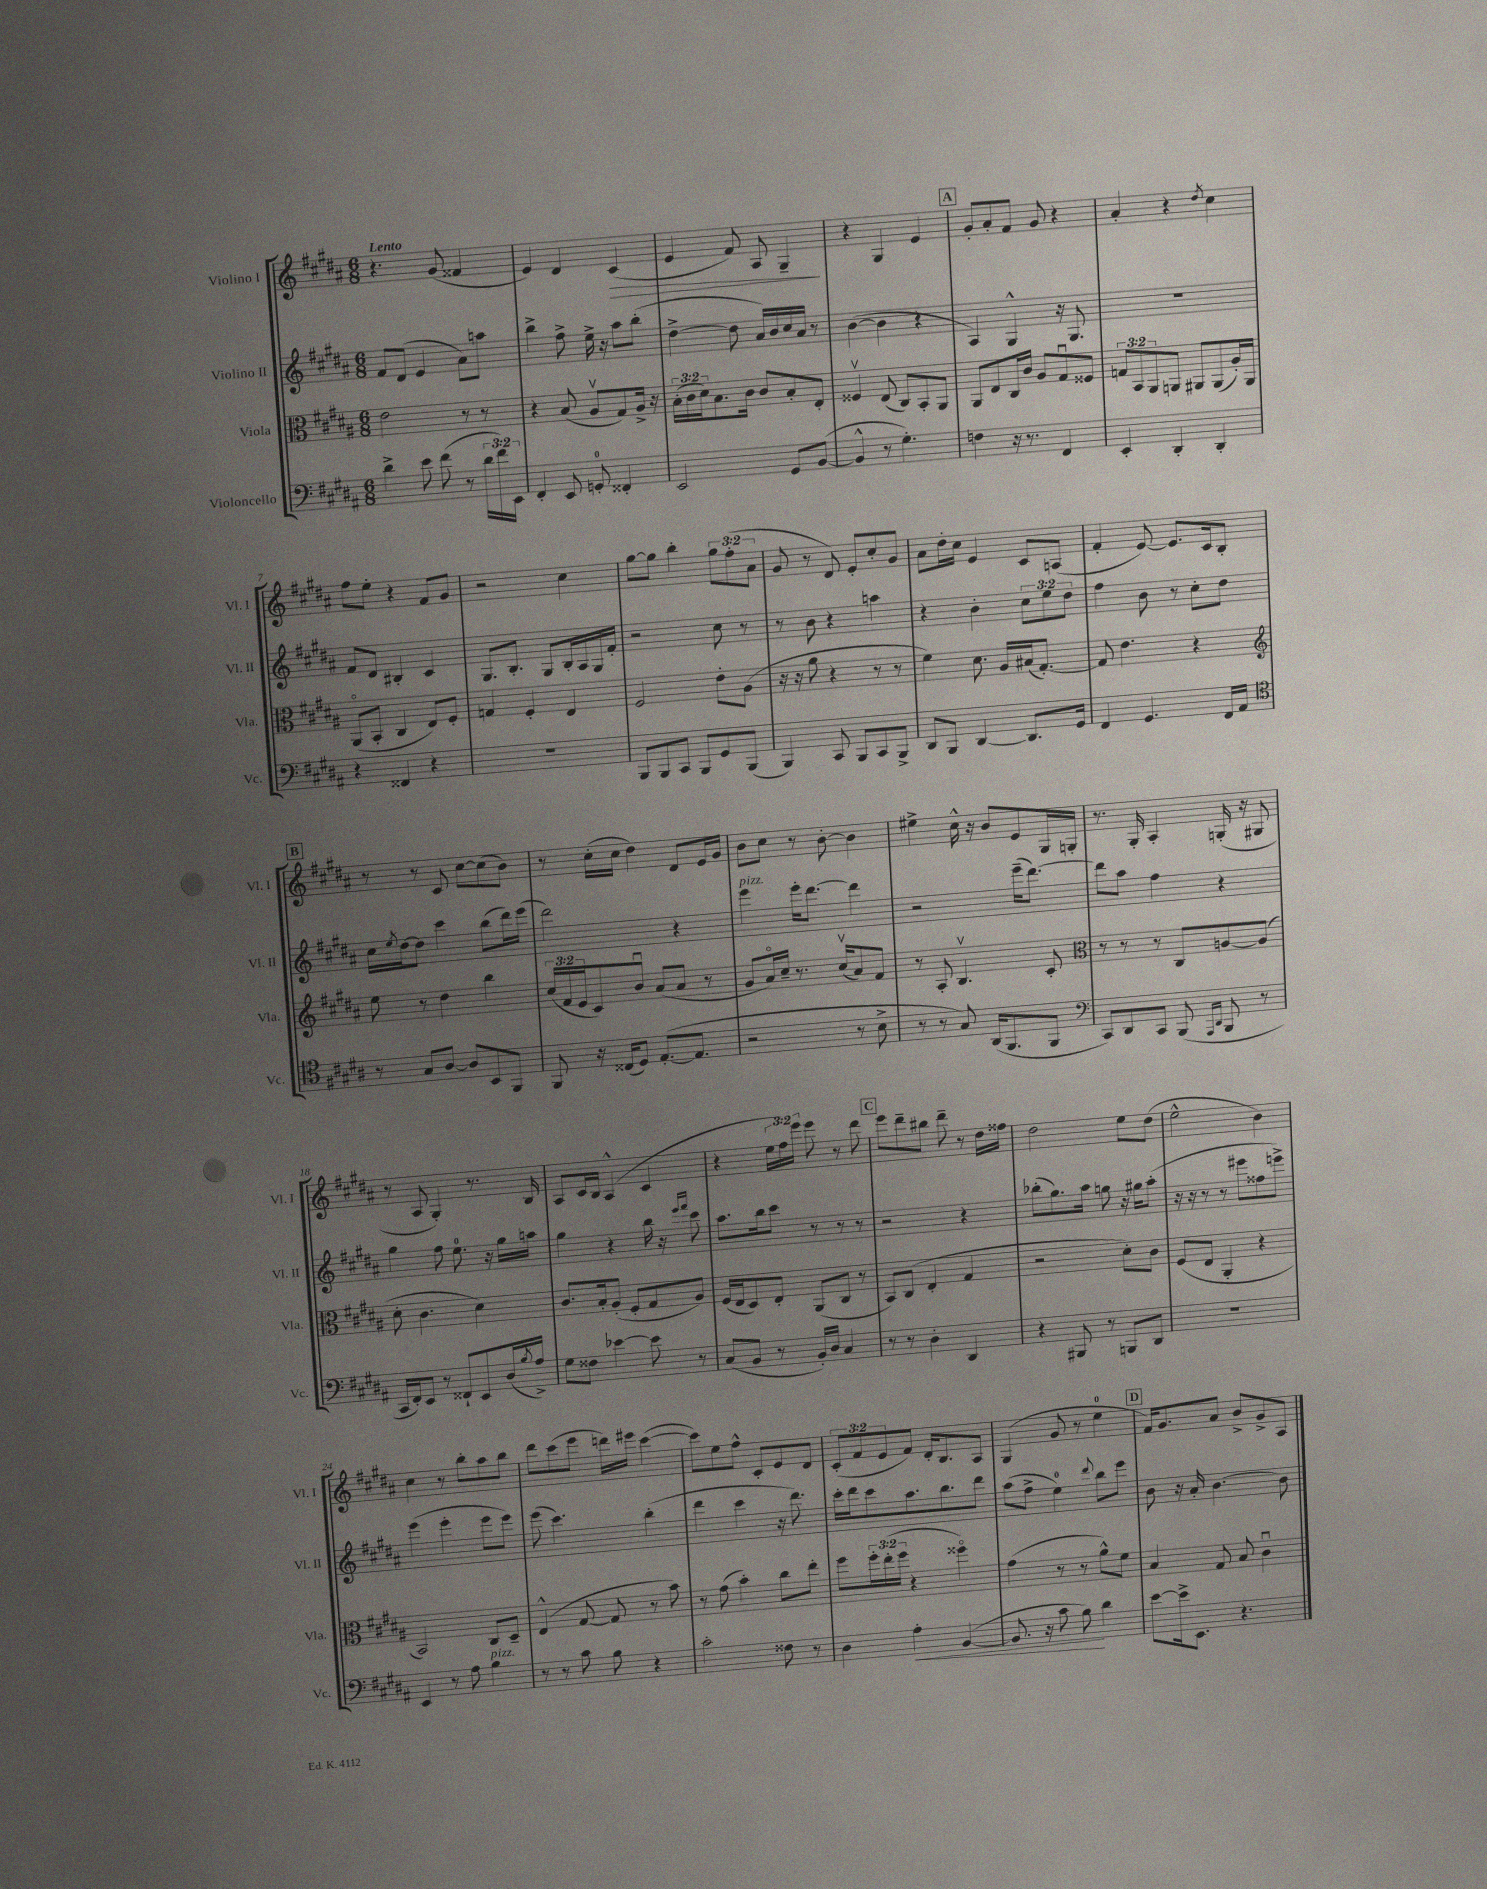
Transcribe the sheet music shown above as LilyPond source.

<<
\new StaffGroup <<
\new Staff = "s0" \with { instrumentName = "Violino I" shortInstrumentName = "Vl. I" } {
    \clef treble \key b \major \numericTimeSignature \time 6/8 \override Staff.TupletNumber.text = #tuplet-number::calc-fraction-text \tempo "Lento"
    r4. gis'8( fisis'4 |
    e'4) dis'4 cis'4\>( |
    e'4 fis'8) ais8 gis4--\! |
    r4 gis4 e'4 |
    \mark \markup { \box "A" } gis'8-. ais'8-. fis'8 gis'8 r4 |
    ais'4-. r4 \acciaccatura { dis''8 } cis''4 |
    fis''8 e''8-. r4 fis'8 gis'8 |
    r2 cis''4 |
    gis''8~ gis''8 b''4-. \tuplet 3/2 { gis''8 fis''8-.( ais'8 } |
    gis'8 r8 dis'8) e'8-. cis''8-. gis'8 |
    ais'8 dis''16-. cis''16 e'4 cis'8 a8( |
    fis'4-. e'8~) e'8. cis'16 b8-. |
    \mark \markup { \box "B" } r8 r8 cis'8 cis''8~ cis''8( b'8) |
    r8 cis''16-.( cis''16 dis''4) dis'8 e'16 gis'16 |
    b'8 cis''8 r8 b'8~-. b'4 |
    eis''4-> cis''16-^ r16 b'8 e'8 gis16 g16-. |
    r8. gis16-. ais4-. g16-.( r16 gis8 |
    r8 ais8 gis4-.) r8. b16 |
    ais8 cis'16 b16 ais4-^( cis'4 |
    r4 \tuplet 3/2 { e''16 fis''16) e'''16 } e'''8 r8 dis'''8 |
    \mark \markup { \box "C" } e'''8 dis'''8-- bis''8 dis'''8-- r8 dis''16 fisis''16 |
    dis''2 e''8 dis''8( |
    e''2-^ b'4) |
    cis''4 r8 b''8-. ais''8 b''8 |
    dis'''8 cis'''8( e'''8 d'''16) eis'''16 cis'''4~( |
    cis'''8) e''8 fis''8-^ cis'8-. e'8 dis'8 |
    \tuplet 3/2 { cis'8-.( fis'8 e'8 } fis'8) dis'16-. b8. ais8 |
    gis4( gis'8 r8 e''4-0 |
    \mark \markup { \box "D" } fis'16) gis'8. ais'8 b'8-> gis'8-> ais8 \bar "|." |
}
\new Staff = "s1" \with { instrumentName = "Violino II" shortInstrumentName = "Vl. II" } {
    \clef treble \key b \major \numericTimeSignature \time 6/8 \override Staff.TupletNumber.text = #tuplet-number::calc-fraction-text
    fis'8 dis'8( e'4 ais'8) a''8 |
    b''4-> fis''8-> e''16-> r16 ais''8 b''8-.( |
    dis''4~-> dis''8 ais'16) b'16 cis''16 ais'16 r8 |
    b'4~( b'4 r4 |
    \mark \markup { \box "A" } ais4) gis4-^ r16 gis8. |
    R2. |
    fis'8 dis'8 bis4-. cis'4 |
    gis8. b8.-. gis8 b16-. ais16 gis16 fis'16-. |
    r2 cis''8 r8 |
    r8 b'8 r4 a''4 |
    r4 b'4-. \tuplet 3/2 { cis''8 e''8 dis''8 } |
    fis''4 b'8 r8 cis''8-. dis''8 |
    \mark \markup { \box "B" } cis''16 \acciaccatura { e''8 } dis''16~ dis''8 cis'''4 b''8( dis'''16) e'''16( |
    dis'''2) r4 |
    e'''4^\markup { \italic "pizz." } e'''16-. dis'''8.~ dis'''4 |
    r2 e'''16--( dis'''8.~) |
    dis'''8 ais''8 fis''4 r4 |
    gis''4 fis''8 e''8.-0 r16 gis''16 a''16 |
    gis''4 r4 b''16 r16 \grace { e'''16 fis'''16 } cis'''8 |
    ais''8. b''16 cis'''8 r8 r8 r8 |
    \mark \markup { \box "C" } r2 r4 |
    bes''8-.( gis''8.) ais''16 g''8 r16 gis''16 ais''8-.( |
    r16 r16 r8 r8 eis'''8 fisis''8 e'''8->) |
    e'''4( e'''4-. e'''8 e'''8) |
    e'''8( cis'''4.) b''4-.( |
    dis'''4 cis'''4 r16 dis'''8.) |
    cis'''16-. dis'''16 cis'''8 ais''8. b''8. dis'''8 |
    ais''8( fis''8-> e''4-0) \appoggiatura { dis'''8 } b''8 e'''8 |
    \mark \markup { \box "D" } b'8 r16 ais'16-. b'4.~ b'8 \bar "|." |
}
\new Staff = "s2" \with { instrumentName = "Viola" shortInstrumentName = "Vla." } {
    \clef alto \key b \major \numericTimeSignature \time 6/8 \override Staff.TupletNumber.text = #tuplet-number::calc-fraction-text
    e'2 r8 r8 |
    r4 b8( ais8\upbow gis8) ais16-> r16 |
    \tuplet 3/2 { b16-.( cis'16 dis'16) } b8. cis'16 cis'8 b8-. e8-. |
    fisis4\upbow e8( cis8) b,8-. ais,8 |
    \mark \markup { \box "A" } ais,8 e8 cis16 cis'16 ais8 gis8\downbow fisis8 |
    \tuplet 3/2 { g8 b,8 ais,8 } a,8 ais,8 ais,8( ais16-.) ais,16 |
    ais,8\flageolet( b,8-. cis4 e8) fis8-. |
    g4 fis4-. e4 |
    fis2 e'8-. ais8( |
    r16 r16 ais'8 r4 r8 r8 |
    fis'4) dis'8. ais16 bis16( gis8.~-.) |
    gis8 e'4. r4 |
    \mark \markup { \box "B" } \clef treble e''8 r8 dis''4 b''4 |
    \tuplet 3/2 { cis''16( fis'16 e'16 } cis'8) b'8\downbow ais'8( ais'8 r8 |
    gis'8 ais'16\flageolet) cis''16-- r8. cis''16\upbow( ais'8) fis'8 |
    r8 ais8-. b4.\upbow cis'8-. |
    \clef alto r8 r8 r8 cis8 a8~ a8( |
    dis'8-. cis'4. dis'4) |
    cis'8. b16-. ais8-.( fis8-. gis8 ais8) |
    fis16( e16 dis8) e8-. ais,8( cis8 r8 |
    \mark \markup { \box "C" } b,8) cis8( e4-. gis4 |
    r2 dis'8-.) cis'8 |
    fis8( e8 ais,4-. r4 |
    b,2) cis8 dis8-- |
    e4-^( gis8~ gis8 r8 b'8) |
    r8 gis'8( b'4-.) cis''8 e''8-. |
    fis''8 \tuplet 3/2 { fis''16-. e''16-.( fis''16 } r4 fisis''4\flageolet) |
    gis'4( r8 r8 ais'8-^) fis'8 |
    \mark \markup { \box "D" } b4 gis8 b8 cis'4\downbow \bar "|." |
}
\new Staff = "s3" \with { instrumentName = "Violoncello" shortInstrumentName = "Vc." } {
    \clef bass \key b \major \numericTimeSignature \time 6/8 \override Staff.TupletNumber.text = #tuplet-number::calc-fraction-text
    dis'4-> e'8 fis'8( r8 \tuplet 3/2 { dis'16 fis'16) e,16 } |
    fis,4-. e,8 g,8-0-. fisis,4-. |
    e,2 gis,8 b,8~( |
    b,4-^ r8 gis4.-.) |
    \mark \markup { \box "A" } f4 r16 r8. fis,4 |
    e,4-. dis,4-. dis,4-. |
    r4 fisis,4 r4 |
    R2. |
    b,,8 b,,8 cis,8 b,,8 gis,8 b,,8( |
    b,,4) cis,8 b,,8 cis,8 b,,8-> |
    dis,8 b,,8 dis,4~ dis,8. gis,16 |
    fis,4 gis,4. fis,16 ais,16 |
    \mark \markup { \box "B" } \clef tenor r8 gis8 ais8~ ais8 b,8 fis,8 |
    fis,8 r16 cisis16( dis8) e8.~-.( e8. |
    r2 r8 b8-> |
    r8 r8 gis8) ais,16( fis,8. fis,8 |
    \clef bass cis,8) dis,8 cis,8 b,,8( \grace { ais,,16 dis,16 } b,,8 r8 |
    cis,16 fis,16-.) e,8 r8 fisis,8-! e,8 dis16( \acciaccatura { b8 } ais16->) |
    gis8 fisis8 ees'4~ ees'8 r8 |
    cis8( b,8 r8 b,16-.) dis16 cis4 |
    \mark \markup { \box "C" } r8 r8 dis4-. dis,4 |
    r4 bis,,8 r8 b,,8 dis,8 |
    R2. |
    e,4 r8 ais8 b4^\markup { \italic "pizz." } |
    r8 r8 cis'8 b8 r4 |
    cis'2-. fisis8 r8 |
    dis4 ais4-.\< b,4~( |
    b,8. r16 cis'8 b8\!) dis'4 |
    \mark \markup { \box "D" } e'8~ e'16-> e,8. r4. \bar "|." |
}
>>
>>
